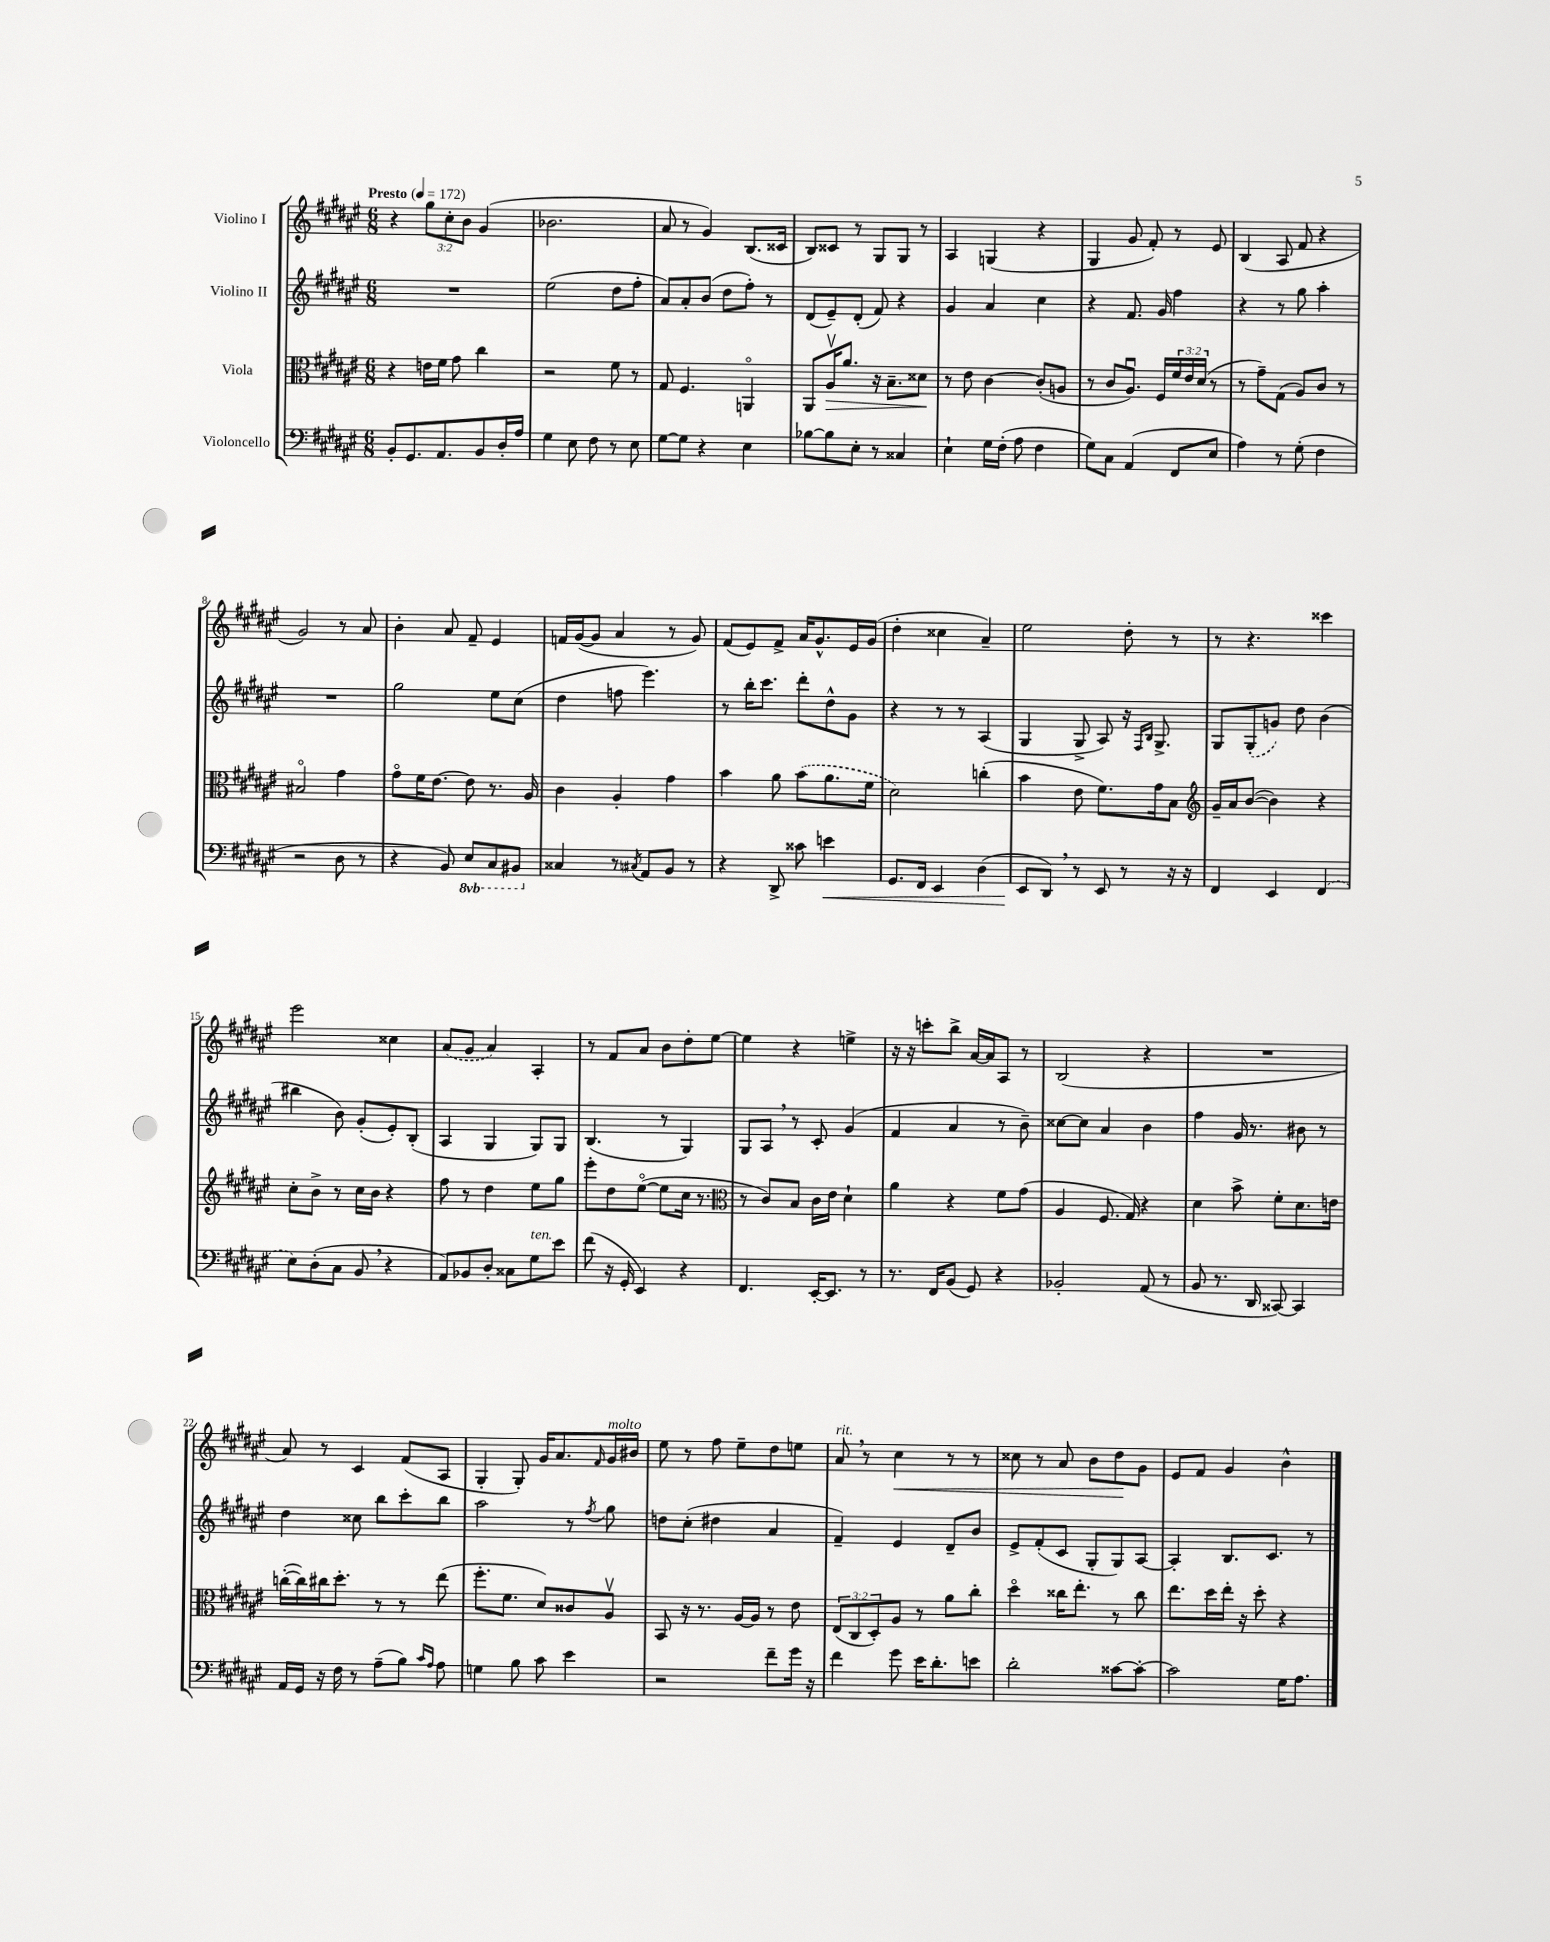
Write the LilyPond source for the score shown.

<<
\new StaffGroup <<
\new Staff = "s0" \with { instrumentName = "Violino I" } {
    \clef treble \key fis \major \numericTimeSignature \time 6/8 \override Staff.TupletNumber.text = #tuplet-number::calc-fraction-text \tempo "Presto" 4 = 172
    r4 \tuplet 3/2 { gis''8 cis''8-. b'8 } gis'4( |
    bes'2. |
    ais'8 r8 gis'4) b8.( cisis'16 |
    b8) cisis'8 r8 gis8 gis8 r8 |
    ais4 g4( r4 |
    gis4 gis'8 fis'8-.) r8 eis'8 |
    b4( ais8 fis'8 r4 |
    gis'2) r8 ais'8 |
    b'4-. ais'8 fis'8-- eis'4 |
    f'16 gis'16~( gis'8 ais'4 r8 gis'8) |
    fis'8( eis'8) fis'8-> ais'16 gis'8.-^ eis'16 gis'16( |
    dis''4-. cisis''4 ais'4--) |
    eis''2 dis''8-. r8 |
    r8 r4. cisis'''4 |
    eis'''2 cisis''4 |
    \once \slurDashed ais'8( gis'8 ais'4) ais4-. |
    r8 fis'8 ais'8 b'8 dis''8-. eis''8~ |
    eis''4 r4 e''4-> |
    r16 r16 c'''8-. b''8-> ais'16~ ais'16 ais8 r8 |
    b2( r4 |
    R2. |
    ais'8) r8 cis'4 fis'8( ais8 |
    gis4-. gis8-.) gis'16 ais'8. \grace { fis'16 } gis'16^\markup { \italic "molto" } bis'16 |
    eis''8 r8 fis''8 eis''8-- dis''8 e''8 |
    ais'8^\markup { \italic "rit." } \breathe r8 cis''4\< r8 r8 |
    cisis''8 r8 ais'8 b'8 dis''8\! gis'8 |
    eis'8 fis'8 gis'4 b'4-^ \bar "|." |
}
\new Staff = "s1" \with { instrumentName = "Violino II" } {
    \clef treble \key fis \major \numericTimeSignature \time 6/8
    R2. |
    eis''2( dis''8 fis''8-. |
    ais'8) ais'8-. b'8( dis''8 fis''8-.) r8 |
    dis'8( eis'8--) dis'8-.( fis'8) r4 |
    gis'4 ais'4 cis''4 |
    r4 fis'8. gis'16 fis''4 |
    r4 r8 gis''8 ais''4-. |
    R2. |
    gis''2 eis''8 cis''8( |
    dis''4 f''8 eis'''4.) |
    r8 b''16-. cis'''8. dis'''8-. dis''8-^ gis'8 |
    r4 r8 r8 ais4( |
    gis4 gis8-> ais8) r16 \grace { fis16 b16 } gis8.-> |
    gis8 \once \slurDashed gis8-.( g'8) dis''8 b'4( |
    bis''4 b'8) gis'8-.( eis'8-.) b8-.( |
    ais4 gis4 gis8) gis8 |
    b4.( r8 gis4) |
    gis8 ais8 \breathe r8 cis'8-. gis'4( |
    fis'4 ais'4 r8 b'8--) |
    cisis''8~ cisis''8 ais'4 b'4 |
    fis''4 gis'16 r8. bis'8 r8 |
    dis''4 cisis''8 b''8 cis'''8-. b''8 |
    ais''2 r8 \acciaccatura { fis''8 } gis''8 |
    d''8 cis''8-.( dis''4 ais'4 |
    fis'4--) eis'4 dis'8-- b'8 |
    eis'8-> fis'8-.( cis'8 gis8-. gis8) ais8~ |
    ais4-. b8. cis'8. r8 \bar "|." |
}
\new Staff = "s2" \with { instrumentName = "Viola" } {
    \clef alto \key fis \major \numericTimeSignature \time 6/8 \override Staff.TupletNumber.text = #tuplet-number::calc-fraction-text
    r4 e'16 fis'16 gis'8 cis''4 |
    r2 fis'8 r8 |
    gis8 fis4. a,4\flageolet |
    ais,8 ais16\upbow\> ais'8. r16 b8.-- disis'8\! |
    r8 eis'8 cis'4~ cis'8-.( a8 |
    r8 cis'8 ais8.\downbow) fis16 \tuplet 3/2 { fis'16 eis'16 dis'16( } r8 |
    r8 gis'8--) gis8( ais8) cis'8 r8 |
    bis2\flageolet gis'4 |
    gis'8\flageolet fis'16 eis'8.~ eis'8 r8. ais16 |
    cis'4 ais4-. gis'4 |
    b'4 ais'8 \once \slurDashed b'8( ais'8. fis'16 |
    dis'2) c''4-.( |
    b'4 eis'8 fis'8.) gis'16 b8 |
    \clef treble gis'16-- ais'16 b'8~( b'4) r4 |
    cis''8-. b'8-> r8 cis''16 b'16 r4 |
    fis''8 r8 dis''4 eis''8 gis''8 |
    eis'''8-. dis''8 eis''8~\flageolet( eis''8 cis''16 r8. |
    \clef alto r8 cis'8) b8 cis'16 eis'16 dis'4-! |
    ais'4 r4 fis'8 gis'8( |
    ais4 fis8. gis16) r4 |
    dis'4 b'8-> fis'8-. dis'8. e'16 |
    c''16~-.( c''16) cis''16 dis''8.-. r8 r8 eis''8( |
    fis''8.-. fis'8. dis'8) cisis'8 ais8\upbow |
    b,8 r16 r8. ais16~ ais16 r8 eis'8 |
    \tuplet 3/2 { eis8( cis8 dis8-.) } ais8 r8 ais'8 cis''8-. |
    dis''4\flageolet cisis''16 eis''8.-. r8 cisis''8 |
    eis''8. dis''16 eis''16-. r16 dis''8-. r4 \bar "|." |
}
\new Staff = "s3" \with { instrumentName = "Violoncello" } {
    \clef bass \key fis \major \numericTimeSignature \time 6/8 \set Staff.ottavationMarkups = #ottavation-simple-ordinals
    b,8-. gis,8. ais,8. b,8 dis16-. ais16 |
    gis4 eis8 fis8 r8 eis8 |
    gis8~ gis8 r4 eis4 |
    bes8~ bes8 eis8-. r8 cisis4 |
    eis4-! gis16 fis16-.( ais8 fis4 |
    gis8) cis8 ais,4( fis,8 eis8 |
    ais4) r8 gis8-.( fis4 |
    r2 dis8 r8 |
    r4 b,8) \ottava #-1 eis,8 cis,8 bis,,8 \ottava #0 |
    cisis4 r8 \acciaccatura { cis8 } ais,8 b,8 r8 |
    r4 dis,8-> cisis'8 e'4\< |
    gis,8. fis,16 eis,4 dis4( |
    eis,8\! dis,8) \breathe r8 eis,8 r8 r16 r16 |
    fis,4 eis,4 \once \slurDashed fis,4( |
    eis8) dis8-.( cis8 b,8 \breathe r4 |
    ais,8) bes,8 dis8-. cisis8 gis8^\markup { \italic "ten." } eis'8 |
    fis'8( r16 gis,16-. eis,4) r4 |
    fis,4. eis,16~-. eis,8. r8 |
    r8. fis,16 b,8( gis,8) r4 |
    bes,2-. ais,8( r8 |
    b,8 r8. dis,16 cisis,8~) cisis,4 |
    ais,16 gis,16 r16 fis16 r8 ais8--( b8) \grace { cis'16 ais16 } ais8 |
    g4 b8 cis'8 eis'4 |
    r2 fis'8-- gis'16 r16 |
    fis'4 gis'8 eis'16 dis'8.-. e'8 |
    dis'2-. cisis'8~ cisis'8~-. |
    cisis'2 gis16 ais8. \bar "|." |
}
>>
>>
